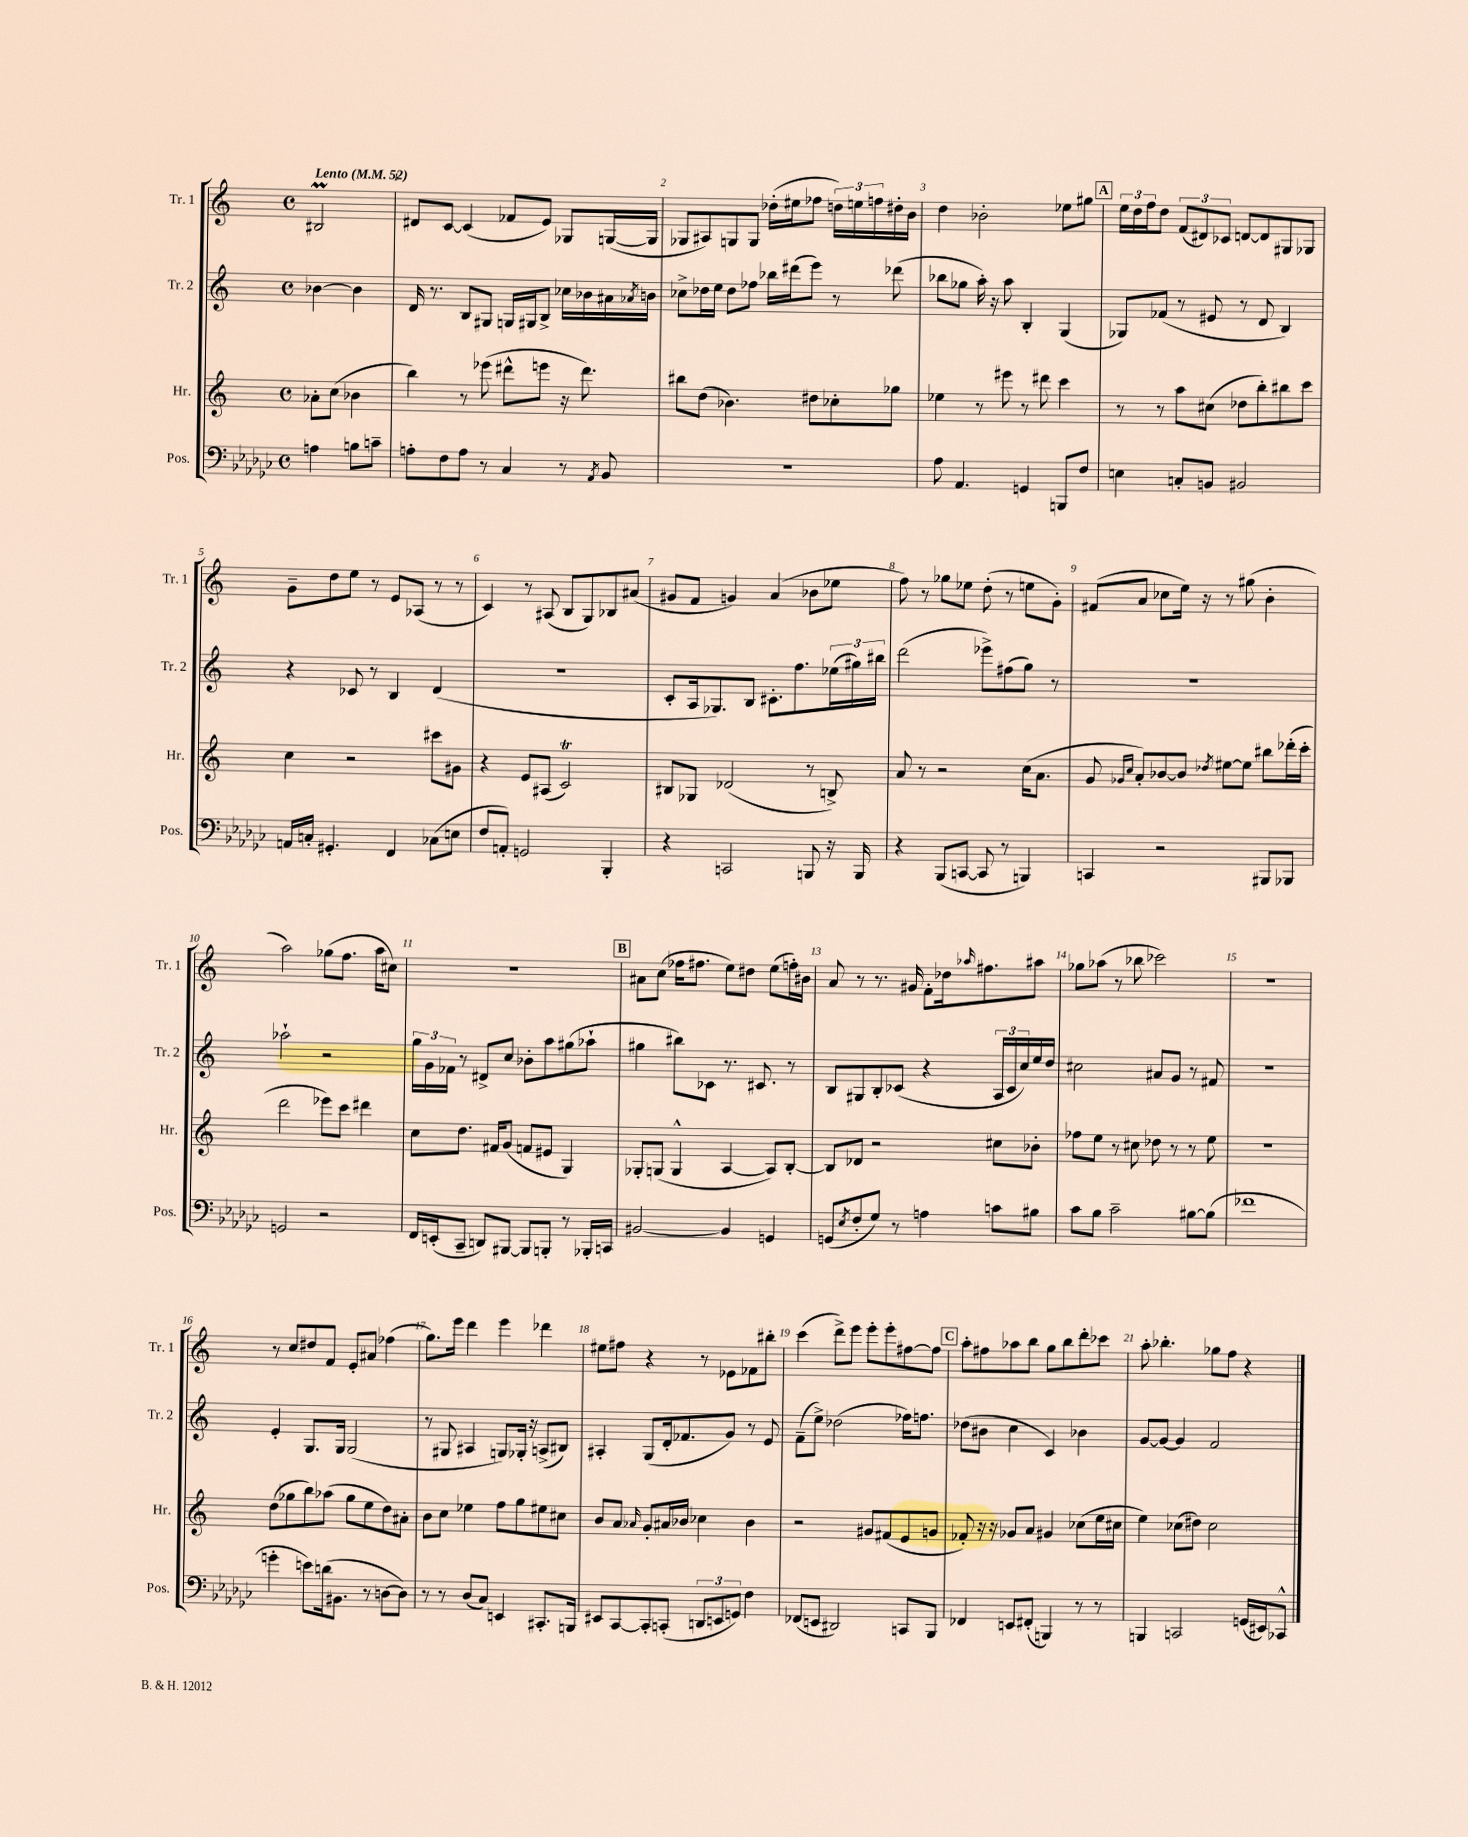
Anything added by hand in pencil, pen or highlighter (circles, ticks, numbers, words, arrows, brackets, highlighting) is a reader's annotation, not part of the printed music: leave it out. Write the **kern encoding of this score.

**kern	**kern	**kern	**kern
*staff4	*staff3	*staff2	*staff1
*clefF4	*clefG2	*clefG2	*clefG2
*k[b-e-a-d-g-c-]	*k[]	*k[]	*k[]
*M4/4	*M4/4	*M4/4	*M4/4
*met(c)	*met(c)	*met(c)	*met(c)
*MM52	*MM52	*MM52	*MM52
4A	8a-'	[4b-	2B#
.	(8cc	.	.
8B	4b-	4b-]	.
8c~	.	.	.
=	=	=	=
8A'	4bb)	16d	8d#
.	.	8.r	.
8F	.	.	[8c
8A	8r	8B	(4c]
8r	(8eee-	8G#	.
4C-	8ddd#^^	16G	8f-
.	.	16G#	.
.	8eee	8B^	8e)
8r	16r	16cc-	8G-
.	8.ddd#)	16b-	.
8qAA-	.	.	.
8BB-	.	16a#	([16G
.	.	8qa-	.
.	.	16b	16G]
=	=	=	=
1r	8bb#	8cc-^	8G-
.	(8dd	16dd-	8A#)
.	.	16ee	.
.	4.b-)	8dd-	8G
.	.	8ff-	8G
.	.	16bb-	(16dd-'
.	.	(16ddd#	16ee#
.	8dd#	8eee)	8ff-
.	8cc-'	8r	24dd)
.	.	.	24ee
.	.	.	24ff
.	8gg-	(8ddd-	16dd#'
.	.	.	16b
=	=	=	=
8A-	4ee-	8bb-	4dd
4.AA-	.	8gg-	.
.	8r	16aa')	2b-'
.	.	16r	.
.	8eee#	8aa	.
4GG	8r	4B'	.
.	8ddd#	.	.
8BBB	4ccc	(4G	8ee-
8F	.	.	8gg#
=	=	=	=
4E	8r	8G-)	24ee
.	.	.	24dd
.	.	.	24ff
.	8r	(8f-	8dd
8C'	8aa	8r	(12f
.	.	.	12d#)
8BB	(8cc#	8e#	.
.	.	.	12c-
2BB#	8dd-	8r	[8d
.	8bb')	8d	8d]
.	8bb#	4B)	8G#
.	8ccc	.	8G-
=	=	=	=
16AA	4cc	4r	8g~
16C'	.	.	.
4.GG#'	.	.	8dd
.	2r	8c-	8ee
.	.	8r	8r
4FF	.	4B	8e
.	.	.	(8A-
(8C-	8ccc#	(4d	8r
8E	8g#	.	8r
=	=	=	=
8F	4r	1r	4c)
8AA')	.	.	.
2GG	8e	.	8r
.	(8A#	.	(8A#
.	2c)	.	8B
.	.	.	8G)
4BBB-'	.	.	8B-
.	.	.	(8a#
=	=	=	=
4r	8B#	8c'	8g#
.	8G-	16A	8f
.	.	8.G-)	.
2CC	(2d-	.	4g)
.	.	8B	.
.	.	8.c#'	(4a
.	.	8.ff	.
8BBB	8r	.	8b-
16r	8B^)	(24ee-	8ee-
.	.	24gg#)	.
16BBB	.	.	.
.	.	24bb#	.
=	=	=	=
4r	8a	(2ddd	8ff)
.	8r	.	8r
(8BBB-	2r	.	8gg-
[8CC	.	.	8ee-
8CC]	.	8eee-^)	(8dd'
8r	.	(8ff#	8r
4BBB)	(16cc	8gg)	8ee
.	8.a	.	.
.	.	8r	8g')
=	=	=	=
4CC	8g	1r	(8f#
.	16qqg-	.	.
.	16qqcc	.	.
.	8a')	.	8a
2r	[8b-	.	8cc-
.	8b-]	.	16ee)
.	.	.	16r
.	8qdd-	.	.
.	[8ee#	.	8r
.	8ee#]	.	(8gg#
8BBB#	8bb#	.	4b'
8BBB-	(16ddd-'	.	.
.	16ccc'	.	.
=	=	=	=
2GG	2ddd	2aa-`	2aa)
2r	8eee-)	2r	(8gg-
.	8ccc	.	8.ff
.	4ddd#	.	.
.	.	.	16aa
.	.	.	8cc#)
=	=	=	=
16FF	8cc	24gg	1r
.	.	24g	.
(16EE'	.	.	.
.	.	24f-	.
8CC-~	8.dd	8r	.
8DD)	.	8d#^	.
.	16f#	.	.
[8BBB#	(8g	8cc	.
8BBB#]	8f	8b-'	.
8BBB'	8e#	8aa	.
8r	4G)	(8gg#	.
16BBB-'	.	8aa-`	.
16CC	.	.	.
=	=	=	=
[2BB#	8G-'	4gg#	8a#
.	(8G	.	(8cc
.	4G^^	8bb#)	16ff-
.	.	.	8.ff#
.	.	8c-	.
4BB#]	[4A	8.r	8ee)
.	.	.	8dd#
.	.	8.c#	.
4GG	8A])	.	(8ee
.	[8B'	8r	16ff')
.	.	.	16b#
=	=	=	=
(8GG	8B]	8B	8a
8qE-	.	.	.
8F'	8d-	8G#	8r
8G-)	2r	8B'	8.r
8r	.	(8c-	.
.	.	.	16g#
4A	.	4r	8f'
.	.	.	16dd-
.	.	.	16qqaa-
.	.	.	8.ff#
8c	8cc#	24A	.
.	.	24c-	.
.	.	24cc)	.
8B#	8b-'	16ee	8aa#
.	.	16dd	.
=	=	=	=
8c-	8ff-	2cc#	8gg-
8B-	8ee	.	(8aa-
2c-~	8r	.	8r
.	8cc#	.	8bb-
.	8dd-	8a#	2ccc-)
.	8r	8g	.
[8B#	8r	8r	.
(8B#]	8ee	8f#	.
=	=	=	=
1f-	1r	1r	1r
=	=	=	=
4g'	(8dd	4e'	8r
.	8gg-	.	8cc
8e)	8bb)	8.G	8dd#
(16d	(8aa-	.	8f
8.BB#	.	16G	.
.	8gg-	(2G	8e'
8r	8ee	.	8a#
[8D	8dd)	.	(4ff-
8D])	8a#'	.	.
=	=	=	=
8r	8b	8r	8.gg)
8r	8cc	8G#	.
.	.	.	16eee
(8D-	4ee-	4A#	4ddd
8C-)	.	.	.
4EE	8ff	8G)	4eee
.	8gg	16G-'	.
.	.	16r	.
8.CC#'	8ee#	(8A^	4ddd-
.	8cc#	8B#)	.
16BBB	.	.	.
=	=	=	=
8EE#	8b	4A#'	8ee#
[8CC-	8a	.	8ff#
.	16qqa-	.	.
8CC-']	8g'	(8G	4r
(8CC'	16a#	16d'	.
.	16b-	8.f-	.
12DD	4cc-	.	8r
12EE	.	.	.
.	.	8g)	8e-
12GG)	.	.	.
4F	4b-	8r	8f-
.	.	8e	8bb#'
=	=	=	=
(8FF-	2r	(8f~	(4ccc
8EE	.	8ee^)	.
2DD#)	.	(2dd-	8ddd^)
.	.	.	8eee
.	8g#	.	8eee'
.	(8f#	.	8eee'
8CC	8e	16ff-)	[8ff#
.	.	8.ff	.
8BBB-	8g	.	8ff#]
=	=	=	=
4FF-	8f-')	(8dd-	8aa'
.	16r	8b#	8ff#
.	16r	.	.
8EE	8g-	4cc	8aa-
(8FF#'	8a	.	8bb
4BBB)	4g#	4c)	8gg
.	.	.	8bb
8r	(8cc-	4b-	8ddd'
8r	16ee	.	8ccc-
.	16cc#	.	.
=	=	=	=
4BBB	4ee)	[8g	8aa'
.	.	8g_	4.bb-'
2CC	(8cc-	4g]	.
.	8dd#)	.	.
.	2cc-	2f	8gg-
.	.	.	8ff
(16GG	.	.	4r
16EE#)	.	.	.
8CC-^^	.	.	.
==	==	==	==
*-	*-	*-	*-
